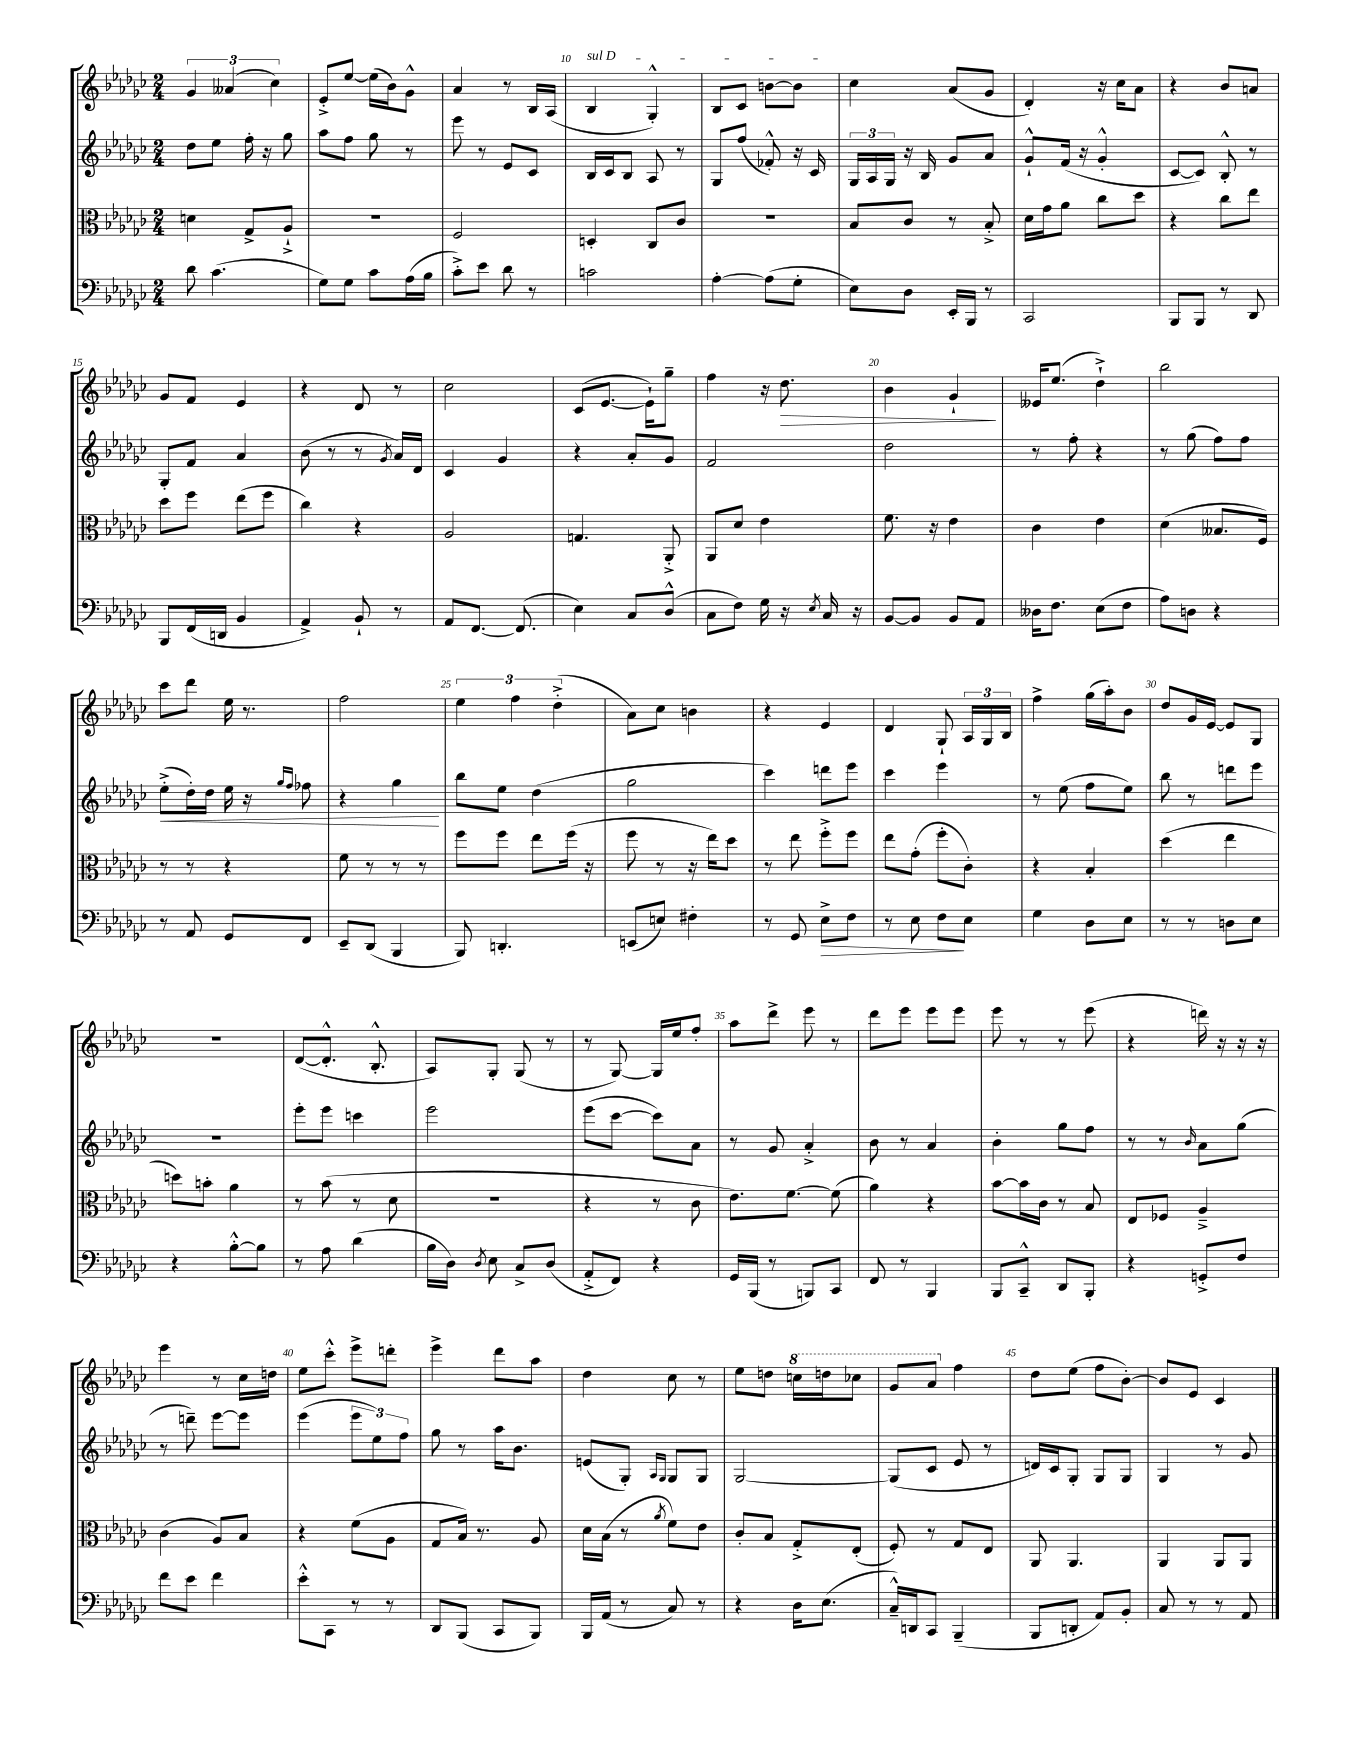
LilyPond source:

<<
\new StaffGroup <<
\new Staff = "s0" {
    \clef treble \key ges \major \numericTimeSignature \time 2/4
    \autoBeamOff \tuplet 3/2 { ges'4 aeses'4( ces''4) } |
    ees'8[-.-> ees''8]~ ees''16[( bes'16) ges'8]-^ |
    aes'4 r8 bes16[ aes16]( |
    \once \override TextSpanner.bound-details.left.text = \markup { \italic "sul D" } bes4\startTextSpan ges4-.-^) |
    bes8[ ces'8] b'8[~ b'8]\stopTextSpan |
    ces''4 aes'8[( ges'8] |
    des'4-.) r16 ces''16[ aes'8] |
    r4 bes'8[ a'8] |
    ges'8[ f'8] ees'4 |
    r4 des'8 r8 |
    ces''2 |
    ces'8[( ees'8.]~ ees'16[-!) ges''8]-- |
    f''4 r16 des''8.\> |
    bes'4 ges'4-!\! |
    eeses'16[ ees''8.]( des''4-!->) |
    bes''2 |
    ces'''8[ des'''8] ees''16 r8. |
    f''2 |
    \tuplet 3/2 { ees''4 f''4 des''4-.->( } |
    aes'8[) ces''8] b'4 |
    r4 ees'4 |
    des'4 ges8-! \tuplet 3/2 { aes16[ ges16 bes16] } |
    f''4-> ges''16[( aes''16-.) bes'8] |
    des''8[ ges'16 ees'16]~ ees'8[ ges8] |
    r2 |
    des'8[~( des'8.]-.-^ bes8.-.-^ |
    aes8[) ges8]-. ges8( r8 |
    r8 ges8~) ges16[ ees''16 f''8]-. |
    aes''8[ des'''8]-> ees'''8 r8 |
    des'''8[ ees'''8] ees'''8[ ees'''8] |
    ees'''8 r8 r8 ees'''8( |
    r4 d'''16) r16 r16 r16 |
    ees'''4 r8 ces''16[ d''16] |
    ees''8[ ces'''8]-.-^ ees'''8[-> d'''8]-. |
    ees'''4-> des'''8[ aes''8] |
    des''4 ces''8 r8 |
    ees''8[ d''8] \ottava #1 c'''16[ d'''16 ces'''8] |
    ges''8[ aes''8] \ottava #0 f''4 |
    des''8[ ees''8]( f''8[ bes'8]~-.) |
    bes'8[ ees'8] ces'4 \bar "|." |
}
\new Staff = "s1" {
    \clef treble \key ges \major \numericTimeSignature \time 2/4
    \autoBeamOff des''8[ ees''8] f''16-. r16 ges''8 |
    aes''8[ f''8] ges''8 r8 |
    ees'''8 r8 ees'8[ ces'8] |
    bes16[ ces'16 bes8] aes8 r8 |
    ges8[ f''8]( fes'8-.-^) r16 ces'16 |
    \tuplet 3/2 { ges16[ aes16 ges16] } r16 bes16 ges'8[ aes'8] |
    ges'8[-!-^ f'16]( r16 ges'4-.-^ |
    ces'8[~ ces'8]) bes8-.-^ r8 |
    ges8[-. f'8] aes'4 |
    bes'8( r8 r8 \acciaccatura { ges'8 } aes'16[) des'16] |
    ces'4 ges'4 |
    r4 aes'8[-. ges'8] |
    f'2 |
    des''2 |
    r8 f''8-. r4 |
    r8 ges''8( f''8[) f''8] |
    ees''8[-.->\<( des''16-.) des''16] ees''16 r16 \grace { ges''16[ f''16] } fes''8 |
    r4 ges''4\! |
    bes''8[ ees''8] des''4( |
    ges''2 |
    ces'''4) d'''8[ ees'''8] |
    ces'''4 ees'''4 |
    r8 ees''8( f''8[ ees''8]) |
    bes''8 r8 d'''8[ ees'''8] |
    r2 |
    ees'''8[-. ees'''8] c'''4 |
    ees'''2 |
    ees'''8[( ces'''8]~ ces'''8[) aes'8] |
    r8 ges'8 aes'4-.-> |
    bes'8 r8 aes'4 |
    bes'4-. ges''8[ f''8] |
    r8 r8 \grace { bes'16 } aes'8[ ges''8]( |
    r8 d'''8--) ees'''8[~ ees'''8] |
    ees'''4( \tuplet 3/2 { ees'''8[ ees''8) f''8] } |
    ges''8 r8 aes''16[ bes'8.] |
    e'8[( ges8]-.) \grace { aes16[ ges16] } ges8[ ges8] |
    ges2~ |
    ges8[( ces'8] ees'8 r8 |
    d'16[) ces'16 ges8]-. ges8[ ges8] |
    ges4 r8 ges'8 \bar "|." |
}
\new Staff = "s2" {
    \clef alto \key ges \major \numericTimeSignature \time 2/4
    \autoBeamOff d'4 ges8[-> aes8]-!-> |
    r2 |
    f2 |
    d4-. ces8[ ces'8] |
    r2 |
    bes8[ ces'8] r8 bes8-.-> |
    des'16[ ges'16 aes'8] ces''8[ des''8] |
    r4 ces''8[ ees''8] |
    des''8[ f''8] ees''8[( f''8] |
    ces''4) r4 |
    aes2 |
    g4. aes,8-.-> |
    aes,8[ des'8] ees'4 |
    f'8. r16 ees'4 |
    ces'4 ees'4 |
    des'4( beses8.[ f16]) |
    r8 r8 r4 |
    f'8 r8 r8 r8 |
    f''8[ f''8] ees''8[ f''16]( r16 |
    f''8 r8 r16 ees''16[) des''8] |
    r8 ees''8 f''8[-.-> f''8] |
    ees''8[ ges'8]-.( f''8[-. ces'8]-.) |
    r4 bes4-. |
    des''4( ees''4 |
    d''8[) b'8]-. aes'4 |
    r8 bes'8( r8 des'8 |
    R2 |
    r4 r8 ces'8 |
    ees'8.[) f'8.]~ f'8( |
    aes'4) r4 |
    bes'8[~ bes'16 ces'16] r8 bes8 |
    ees8[ fes8] aes4---> |
    ces'4( aes8[) bes8] |
    r4 f'8[( aes8] |
    ges8[ bes16]) r8. aes8 |
    des'16[ bes16]( r8 \acciaccatura { aes'8 } f'8[) ees'8] |
    ces'8[-. bes8] ges8[-.-> ees8]-.( |
    f8-.) r8 ges8[ ees8] |
    aes,8 aes,4. |
    aes,4 aes,8[ aes,8] \bar "|." |
}
\new Staff = "s3" {
    \clef bass \key ges \major \numericTimeSignature \time 2/4
    \autoBeamOff des'8 ces'4.( |
    ges8[) ges8] ces'8[ aes16( bes16] |
    ces'8[-.->) ees'8] des'8 r8 |
    c'2 |
    aes4~-. aes8[( ges8]-. |
    ees8[) des8] ees,16[-. bes,,16] r8 |
    ces,2 |
    bes,,8[ bes,,8] r8 des,8 |
    bes,,8[ f,16( d,16] bes,4 |
    aes,4->) bes,8-! r8 |
    aes,8[ f,8.]~ f,8.( |
    ees4) ces8[ des8]-^( |
    ces8[ f8]) ges16 r16 \acciaccatura { ees8 } ces16 r16 |
    bes,8[~ bes,8] bes,8[ aes,8] |
    deses16[ f8.] ees8[( f8] |
    aes8[) d8] r4 |
    r8 aes,8 ges,8[ f,8] |
    ees,8[-- des,8]( bes,,4 |
    bes,,8) d,4.-. |
    e,8[( e8]) fis4-. |
    r8 ges,8 ees8[->\> f8] |
    r8 ees8 f8[\! ees8] |
    ges4 des8[ ees8] |
    r8 r8 d8[ ees8] |
    r4 bes8[~-.-^ bes8] |
    r8 aes8 des'4( |
    bes16[ des16]) \acciaccatura { des8 } ees8 ces8[-> des8]( |
    aes,8[-.-> f,8]) r4 |
    ges,16[ bes,,16]( r8 b,,8[) ces,8] |
    f,8 r8 bes,,4 |
    bes,,8[ ces,8]---^ des,8[ bes,,8]-. |
    r4 g,8[-.-> f8] |
    f'8[ ees'8] f'4 |
    ees'8[-.-^ ces,8] r8 r8 |
    des,8[ bes,,8]( ces,8[ bes,,8]) |
    bes,,16[ aes,16]( r8 ces8) r8 |
    r4 des16[ ees8.]( |
    ces16[---^) d,16 ces,8] bes,,4--( |
    bes,,8[ d,8]-. aes,8[) bes,8]-. |
    ces8 r8 r8 aes,8 \bar "|." |
}
>>
>>
\layout { \context { \Score currentBarNumber = #7 \override BarNumber.break-visibility = ##(#f #t #t) barNumberVisibility = #(every-nth-bar-number-visible 5) } }
